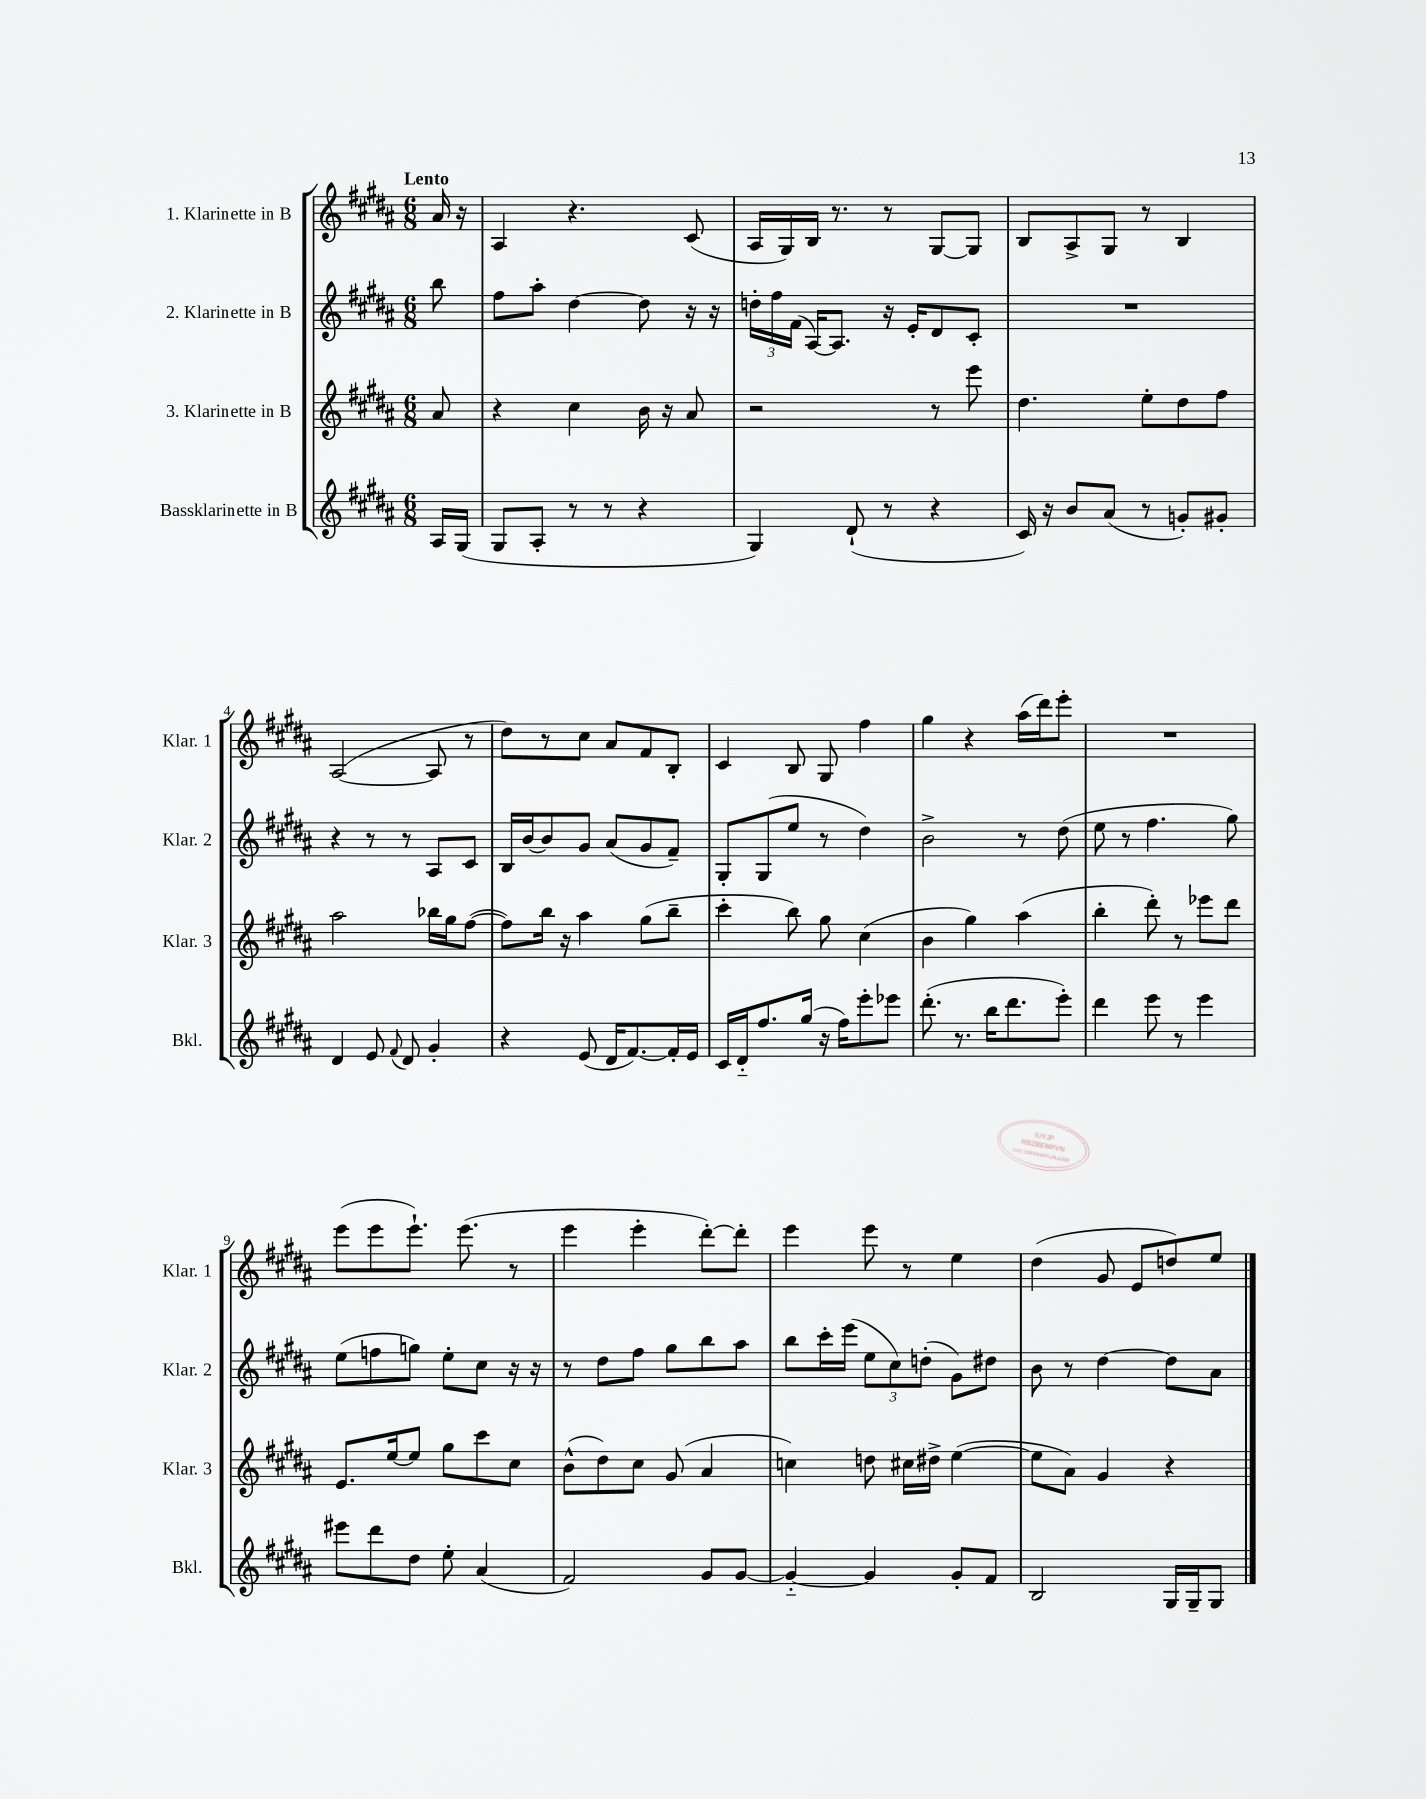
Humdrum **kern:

**kern	**kern	**kern	**kern
*staff4	*staff3	*staff2	*staff1
*clefG2	*clefG2	*clefG2	*clefG2
*k[f#c#g#d#a#]	*k[f#c#g#d#a#]	*k[f#c#g#d#a#]	*k[f#c#g#d#a#]
*M6/8	*M6/8	*M6/8	*M6/8
16A#	8a#	8bb	16a#
(16G#	.	.	16r
=	=	=	=
8G#	4r	8ff#	4A#
8A#'	.	8aa#'	.
8r	4cc#	[4dd#	4.r
8r	.	.	.
4r	16b	8dd#]	.
.	16r	.	.
.	8a#	16r	(8c#
.	.	16r	.
=	=	=	=
4G#)	2r	24dd'	16A#
.	.	24ff#	.
.	.	.	16G#)
.	.	(24f#	.
.	.	[16A#)	16B
.	.	8.A#]	8.r
(8d#`	.	.	.
8r	.	16r	8r
.	.	16e'	.
4r	8r	8d#	[8G#
.	8eee	8c#'	8G#]
=	=	=	=
16c#)	4.dd#	2.r	8B
16r	.	.	.
8b	.	.	8A#^
(8a#	.	.	8G#
8r	8ee'	.	8r
8g')	8dd#	.	4B
8g#'	8ff#	.	.
=	=	=	=
4d#	2aa#	4r	([2A#
8e	.	8r	.
8qqf#	.	.	.
8d#	.	8r	.
4g#'	16bb-	8A#	8A#]
.	16gg#	.	.
.	([8ff#	8c#	8r
=	=	=	=
4r	8ff#])	16B	8dd#)
.	.	[16b	.
.	16bb	8b]	8r
.	16r	.	.
(8e	4aa#	8g#	8cc#
16d#	.	(8a#	8a#
[8.f#)	.	.	.
.	(8gg#	8g#	8f#
16f#']	8bb~	8f#~)	8B'
16e	.	.	.
=	=	=	=
16c#	4ccc#'	8G#'	4c#
16d#'~	.	.	.
8.ff#	.	(8G#	.
.	8bb)	8ee	8B
(16gg#	.	.	.
16r	8gg#	8r	8G#
16ff#)	.	.	.
8eee'	(4cc#	4dd#)	4ff#
8eee-	.	.	.
=	=	=	=
(8.ddd#'	4b	2b^	4gg#
8.r	.	.	.
.	4gg#)	.	4r
16bb	.	.	.
8.ddd#	.	.	.
.	(4aa#	8r	(16aa#
.	.	.	16ddd#)
8eee')	.	(8dd#	8eee'
=	=	=	=
4ddd#	4bb'	8ee	2.r
.	.	8r	.
8eee	8ddd#')	4.ff#	.
8r	8r	.	.
4eee	8eee-	.	.
.	8ddd#	8gg#)	.
=	=	=	=
8eee#	8.e	(8ee	(8eee
8ddd#	.	8ff	8eee
.	[16ee	.	.
8dd#	8ee]	8gg)	8.eee`)
8ee'	8gg#	8ee'	.
.	.	.	(8.eee
(4a#	8ccc#	8cc#	.
.	8cc#	16r	8r
.	.	16r	.
=	=	=	=
2f#)	(8b^^	8r	4eee
.	8dd#)	8dd#	.
.	8cc#	8ff#	4eee'
.	(8g#	8gg#	.
8g#	4a#	8bb	[8ddd#')
[8g#	.	8aa#	8ddd#']
=	=	=	=
4g#'~_	4cc)	8bb	4eee
.	.	16ccc#'	.
.	.	(16eee	.
4g#]	8dd	12ee	8eee
.	.	12cc#)	.
.	16cc#	.	8r
.	.	(12dd'	.
.	16dd#^	.	.
8g#'	([4ee	8g#)	4ee
8f#	.	8dd#	.
=	=	=	=
2B	8ee]	8b	(4dd#
.	8a#)	8r	.
.	4g#	[4dd#	8g#
.	.	.	8e
16G#	4r	8dd#]	8dd)
16G#~	.	.	.
8G#	.	8a#	8ee
==	==	==	==
*-	*-	*-	*-
